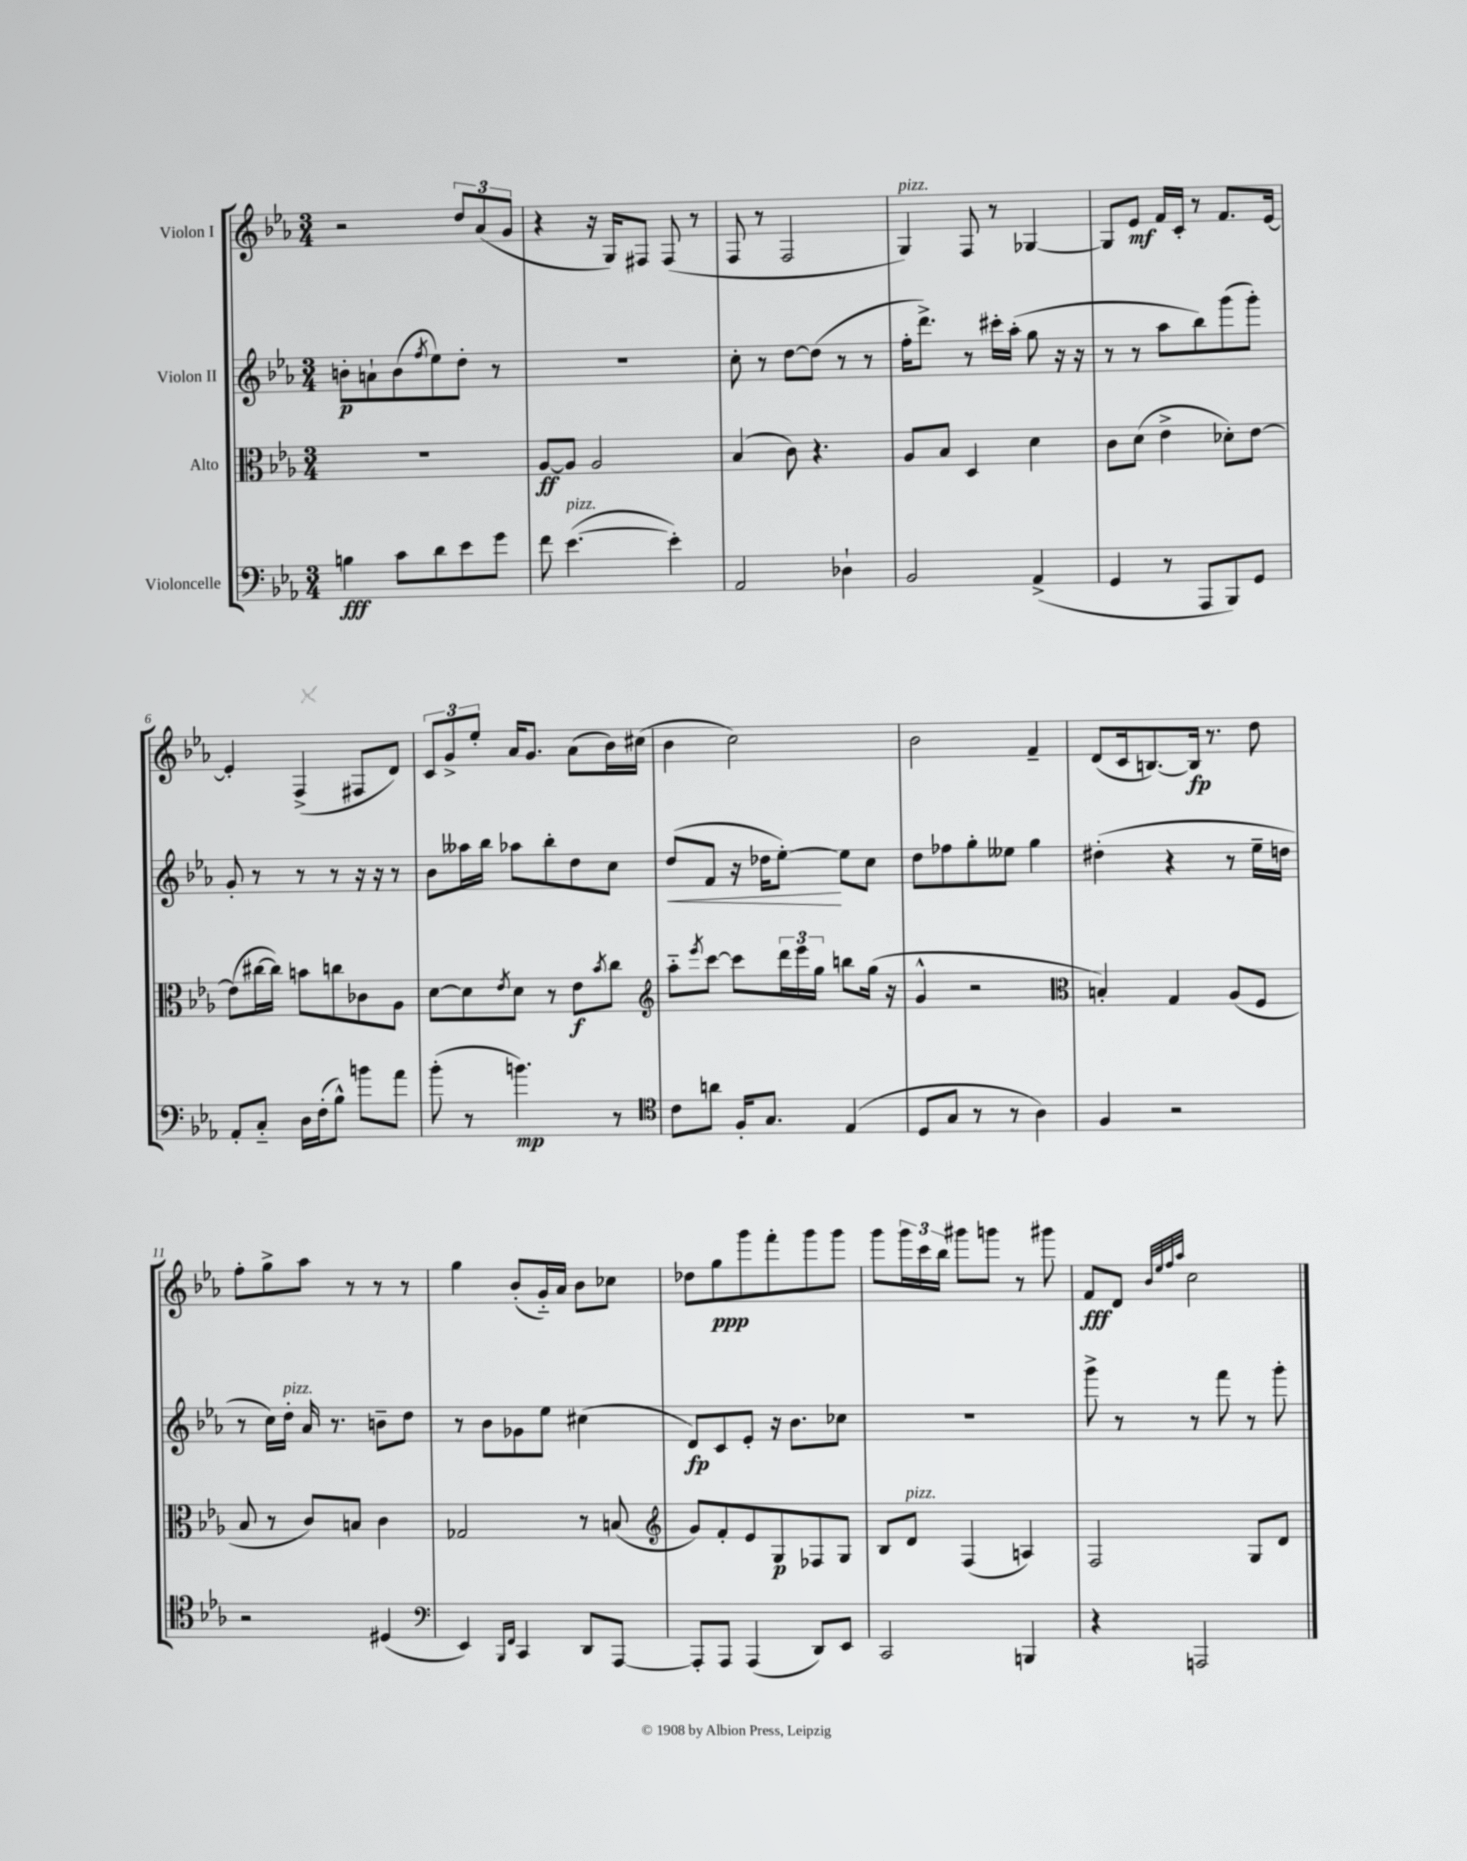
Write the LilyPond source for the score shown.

<<
\new StaffGroup <<
\new Staff = "s0" \with { instrumentName = "Violon I" } {
    \clef treble \key ees \major \numericTimeSignature \time 3/4
    r2 \tuplet 3/2 { d''8 aes'8( g'8 } |
    r4 r16 g16) fis8 fis8( r8 |
    f8 r8 f2 |
    g4^\markup { \italic "pizz." }) f8 r8 ges4~ |
    ges8 ees'8\mf f'16 c'16-. r8 f'8. ees'16~ |
    ees'4-. f4->( fis8 d'8) |
    \tuplet 3/2 { c'8 g'8-> ees''8-. } aes'16 g'8. aes'8( bes'16) cis''16( |
    bes'4 c''2) |
    bes'2 f'4-- |
    d'8( c'16 b8.~) b16\fp r8. d''8 |
    f''8-. g''8-> aes''8 r8 r8 r8 |
    g''4 bes'8-.( g'16-_) aes'16 bes'8 ces''8 |
    des''8 g''8\ppp g'''8 f'''8-. g'''8 g'''8 |
    g'''8 \tuplet 3/2 { g'''16 c'''16 bes''16 } gis'''8 g'''8 r8 gis'''8 |
    f'8\fff d'8 \grace { bes'32 ees''32 f''32 aes''32 } c''2 \bar "|." |
}
\new Staff = "s1" \with { instrumentName = "Violon II" } {
    \clef treble \key ees \major \numericTimeSignature \time 3/4
    b'8-.\p a'8-! b'8( \acciaccatura { f''8 } ees''8) d''8-. r8 |
    R2. |
    c''8-. r8 d''8~ d''8( r8 r8 |
    f''16-. d'''8.->) r8 cis'''16-. aes''16-.( g''8 r16 r16 |
    r8 r8 aes''8 bes''8) g'''8( g'''8-.) |
    g'8-. r8 r8 r8 r16 r16 r8 |
    bes'8 aeses''16 bes''16 aes''8 bes''8-. d''8 c''8 |
    d''8\<( f'8 r16 des''16 ees''8~-.\!) ees''8 c''8 |
    d''8 fes''8 g''8-. eeses''8 g''4 |
    dis''4-.( r4 r8 ees''16-- d''16 |
    r8 c''16) d''16-.^\markup { \italic "pizz." } aes'16 r8. b'8-- d''8 |
    r8 bes'8 ges'8 ees''8 cis''4( |
    d'8\fp) c'8 ees'8-. r16 bes'8. ces''8 |
    R2. |
    g'''8-> r8 r8 f'''8 r8 g'''8-. \bar "|." |
}
\new Staff = "s2" \with { instrumentName = "Alto" } {
    \clef alto \key ees \major \numericTimeSignature \time 3/4
    R2. |
    aes8~\ff aes8 aes2 |
    bes4( c'8) r4. |
    aes8 bes8 d4 d'4 |
    c'8 d'8( ees'4-> des'8-.) ees'8~ |
    ees'8( cis''16~ cis''16) b'8 c''8 ces'8 aes8 |
    d'8~ d'8 \acciaccatura { ees'8 } d'8 r8 ees'8\f \acciaccatura { bes'8 } c''8 |
    \clef treble aes''8-_ \acciaccatura { ees'''8 } c'''8~ c'''8 \tuplet 3/2 { d'''16 ees'''16 g''16 } b''8 g''16( r16 |
    g'4-^ r2 |
    \clef alto b4-.) g4 aes8( f8 |
    bes8 r8 c'8) b8 c'4 |
    ges2 r8 b8( |
    \clef treble g'8) f'8-. ees'8 g8\p fes8 g8 |
    bes8 d'8^\markup { \italic "pizz." } f4( a4) |
    f2 g8 d'8 \bar "|." |
}
\new Staff = "s3" \with { instrumentName = "Violoncelle" } {
    \clef bass \key ees \major \numericTimeSignature \time 3/4
    b4\fff c'8 d'8 ees'8 g'8 |
    f'8 ees'4.~^\markup { \italic "pizz." }( ees'4-.) |
    aes,2 des4-! |
    bes,2 aes,4->( |
    g,4 r8 aes,,8 bes,,8) g,8 |
    aes,8-. c8-_ d16 f16-.( bes8-^) b'8 aes'8 |
    bes'8-.( r8 b'4.\mp) r8 |
    \clef tenor c'8 a'8 f16-. g8. ees4( |
    d8 g8 r8 r8 aes4) |
    f4 r2 |
    r2 dis4( |
    \clef bass ees,4) \grace { bes,,16 f,16 } c,4 d,8 aes,,8~ |
    aes,,8-. aes,,8 aes,,4( d,8) ees,8 |
    c,2 b,,4 |
    r4 a,,2 \bar "|." |
}
>>
>>
